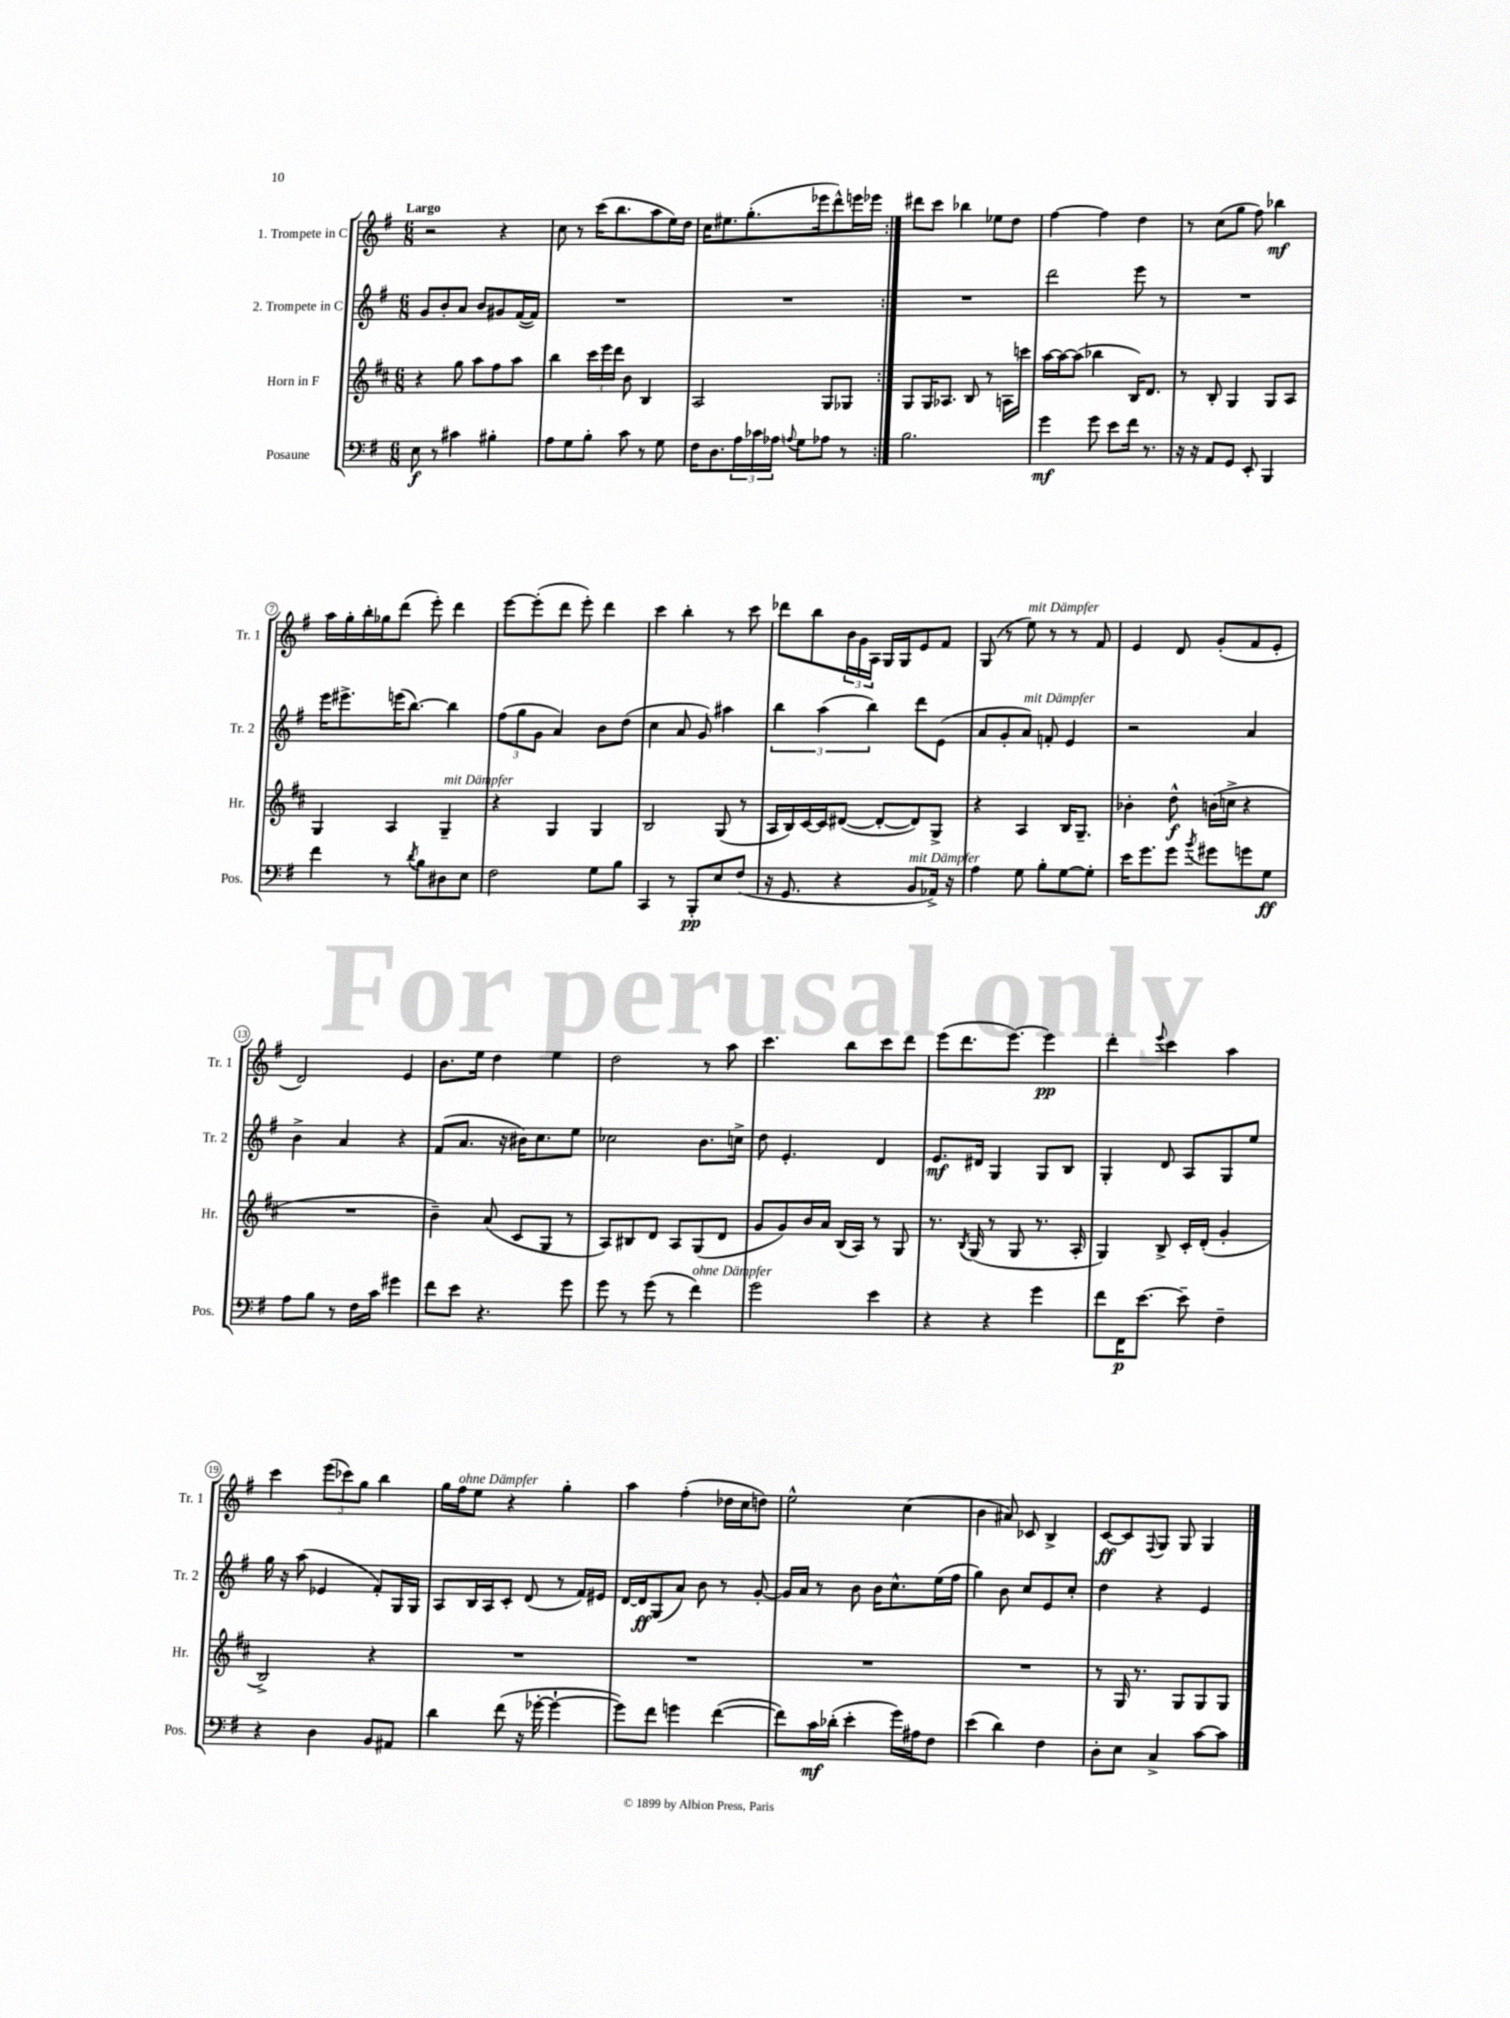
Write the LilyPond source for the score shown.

<<
\new StaffGroup <<
\new Staff = "s0" \with { instrumentName = "1. Trompete in C" shortInstrumentName = "Tr. 1" } {
    \clef treble \key g \major \numericTimeSignature \time 6/8 \tempo "Largo"
    \repeat volta 2 { r2 r4 |
    c''8 r8 c'''16( b''8. a''8 e''16) d''16 |
    c''16 eis''8. g''8.-.( ees'''16 d'''8-^) e'''16 ees'''16 | }
    dis'''8 c'''8 bes''4 ees''8 d''8 |
    fis''4~ fis''4 d''4 |
    r8 c''8( g''8 fis''8) bes''4\mf |
    a''16 g''16-. b''16-. ges''16 d'''8( e'''8-.) d'''4 |
    e'''8~ e'''8-.( d'''8 e'''8-.) d'''4 |
    c'''4 b''4-. r8 c'''8 |
    des'''8 b''8 \tuplet 3/2 { b'16 g'16 a16 } g16 g16 e'8 fis'8 |
    g8( r8 e''8^\markup { \italic "mit Dämpfer" }) r8 r8 fis'8 |
    e'4 d'8 g'8-.( fis'8 e'8-. |
    d'2) e'4 |
    b'8. e''16 d''4 e''4 |
    d''2 r8 a''8 |
    c'''4. b''8 c'''8 d'''8 |
    e'''8( d'''8. e'''8.~) e'''4\pp |
    d'''4-. \appoggiatura { e'''8 } c'''4 a''4 |
    c'''4 \tuplet 3/2 { e'''8( ces'''8) g''8 } b''4 |
    g''16 fis''16^\markup { \italic "ohne Dämpfer" } e''8 r4 g''4-. |
    a''4 fis''4-.( des''16 c''16 d''8) |
    e''2-^ c''4( |
    b'4 ais'8) ces'8 b4-> |
    c'8~\ff c'8 \appoggiatura { fis8 } g8 g8 g4 \bar "|." |
}
\new Staff = "s1" \with { instrumentName = "2. Trompete in C" shortInstrumentName = "Tr. 2" } {
    \clef treble \key g \major \numericTimeSignature \time 6/8
    \repeat volta 2 { g'8 b'8-. a'8 b'8 gis'8 fis'16~( fis'16) |
    R2. |
    R2. | }
    R2. |
    d'''2 e'''8 r8 |
    R2. |
    e'''16 eis'''8.-> e'''16( b''8.~) b''4 |
    \tuplet 3/2 { fis''8( g''8 g'8 } a'4) b'8 d''8( |
    c''4 a'8 g'8) ais''4 |
    \tuplet 3/2 { b''4 a''4( b''4) } d'''8 e'8( |
    a'8 g'8-. a'8^\markup { \italic "mit Dämpfer" }) f'8-. e'4 |
    r2 a'4 |
    b'4-> a'4 r4 |
    fis'8( a'8. r16 bis'16) c''8. e''8 |
    ces''2 b'8. c''16-> |
    d''8 e'4.-. d'4 |
    e'8.\mf dis'16 g4 g8 b8 |
    g4-. d'8 a8 g8 e''8 |
    g''16 r16 a''8( ees'4 fis'8-.) g16 g16 |
    a8 b16 a16 c'8-. d'8( r8 fis'16) eis'16 |
    d'16~ d'16\ff g8( a'8) b'8 r8 g'8~-. |
    g'16 a'16 r8 b'8 b'16 c''8.-^ e''16( fis''16 |
    g''4) b'8 c''8 e'8 c''8-. |
    d''4 r4 e'4 \bar "|." |
}
\new Staff = "s2" \with { instrumentName = "Horn in F" shortInstrumentName = "Hr." } {
    \clef treble \key d \major \numericTimeSignature \time 6/8
    \repeat volta 2 { r4 g''8 a''8 fis''8 a''8 |
    b''4 \tuplet 3/2 { cis'''16 e'''16 d'''16 } b'8 b4 |
    a2 g8 ges8 | }
    g8 g16 aes8. b8 r8 a16 c'''16 |
    a''16~ a''16~ a''8( bes''4 b16) d'8. |
    r8 b8-. g4 g8 a8 |
    g4 a4 g4--^\markup { \italic "mit Dämpfer" } |
    r4 g4 g4 |
    b2 g8( r8 |
    a16 b16) cis'16~ cis'16 dis'8~( dis'8~-. dis'8) g8-> |
    r4 a4 b16 g8.-- |
    bes'4-. d''8-^\f b'16( c''16-> r4 |
    R2. |
    b'4--) a'8( cis'8 g8 r8 |
    a8) bis8 d'8 a8 g8( d'8 |
    g'8 g'8) b'16 a'16 b16( a16) r8 g8 |
    r8. \acciaccatura { b8 } g16( r8 g8 r8. a16-. |
    g4) b8-> cis'16-. d'16-.( g'4-. |
    b2->) r4 |
    R2. |
    R2. |
    R2. |
    R2. |
    r8 g16 r8. g8 g8 g8 \bar "|." |
}
\new Staff = "s3" \with { instrumentName = "Posaune" shortInstrumentName = "Pos." } {
    \clef bass \key g \major \numericTimeSignature \time 6/8
    \repeat volta 2 { e8\f r8 cis'4 bis4-. |
    a8 g8 b8-. c'8 r8 g8 |
    fis16 d8. \tuplet 3/2 { a16 ces'16 aes16 } \appoggiatura { a8 } g8 aes8 r8 | }
    b2. |
    g'4\mf g'8 e'8 fis'16 r8. |
    r16 r16 a,8 g,8 e,8-. b,,4 |
    fis'4 r8 \acciaccatura { d'8 } b8 dis8 e8 |
    fis2 g8 b8 |
    c,4 r8 b,,8-.\pp e8 fis8( |
    r16 g,8. r4 b,8^\markup { \italic "mit Dämpfer" } aes,16->) r16 |
    a4 g8 b8-. g8~ g8-. |
    e'16 g'8. g'8 \acciaccatura { b'8 } gis'8 g'8 g8\ff |
    a8 b8 r8 fis16 c'16 gis'4 |
    fis'8 e'8 r4. g'8 |
    g'8 r8 g'8( r8 fis'4^\markup { \italic "ohne Dämpfer" }) |
    g'2 e'4 |
    r4 r4 g'4 |
    fis'8 fis,16\p e'8.~ e'8-- fis4-- |
    r4 d4 b,8 ais,8 |
    d'4 fis'8( r16 ges'16~-. ges'4~-! |
    ges'8) fis'8 g'4 fis'4~( |
    fis'8) c'16\mf des'16-.( e'4-. g'16) ais16 fis8 |
    e'4( d'4) fis4 |
    d8-. e8 c4-> c'8~ c'8 \bar "|." |
}
>>
>>
\layout { \context { \Score \override BarNumber.stencil = #(make-stencil-circler 0.1 0.3 ly:text-interface::print) } }
